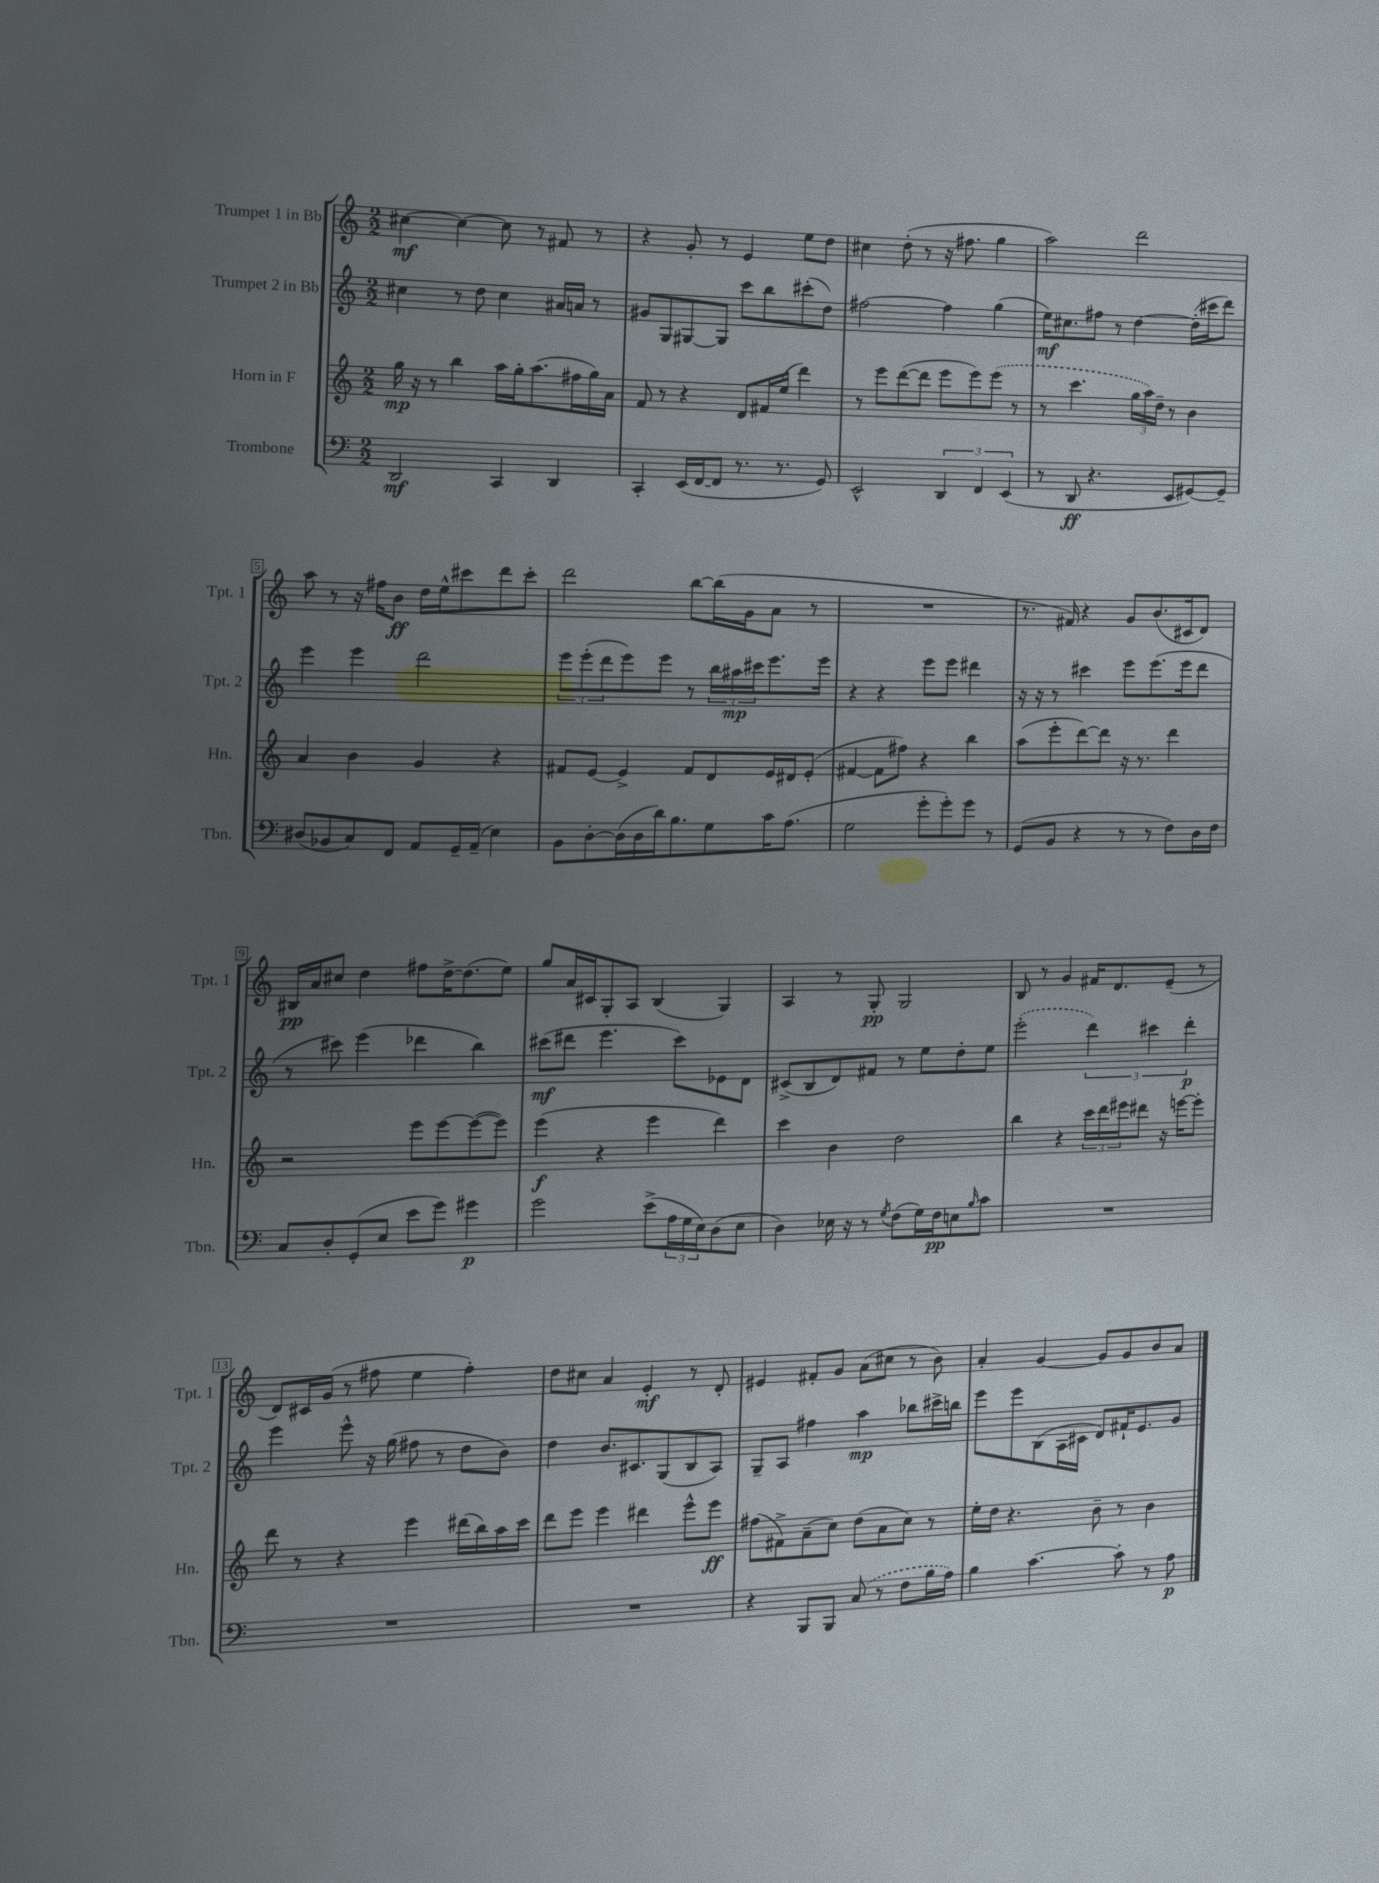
<<
\new StaffGroup <<
\new Staff = "s0" \with { instrumentName = "Trumpet 1 in Bb" shortInstrumentName = "Tpt. 1" } {
    \clef treble \key c \major \numericTimeSignature \time 2/2
    cis''4~\mf cis''4~ cis''8 r8 fis'8 r8 |
    r4 g'8-. r8 e'4 e''8 d''8 |
    cis''4 d''8-.( r8 r16 fis''8. g''4 |
    a''2) d'''2 |
    a''8 r8 r16 fis''16 b'8\ff d''16 e''16-^ cis'''8 d'''8 cis'''8-. |
    d'''2 b''8~ b''16( g'16 a'8 r8 |
    R1 |
    r8. fis'16) r4 g'8 b'8.( cis'16 d'8) |
    bis16\pp a'16 cis''8 d''4 fis''8 d''16~-> d''8.( e''8) |
    g''8 a'16 cis'16 g8-. a8 b4( g4) |
    a4 r8 g8-.\pp g2 |
    b8 r8 g'4 fis'16 d'8. e'8--( r8 |
    d'8) cis'16 g'16( r8 fis''8 e''4 fis''4-.) |
    d''8 cis''8 a'4 e'4-.\mf r8 d'8-. |
    eis'4 fis'8-. g'8 a'8( cis''8 r8 b'8) |
    a'4-. g'4~ g'8 g'8 b'8 a'8 \bar "|." |
}
\new Staff = "s1" \with { instrumentName = "Trumpet 2 in Bb" shortInstrumentName = "Tpt. 2" } {
    \clef treble \key c \major \numericTimeSignature \time 2/2
    cis''4 r8 d''8 cis''4 ais'16 a'16 r8 |
    gis'8 g8 gis8~ gis8 c'''8 b''8 cis'''8-.( d''8) |
    fis''2~ fis''4 g''4( |
    e''16\mf) cis''8. fis''8 r8 d''4~ d''16-.( cis'''16 d'''8) |
    e'''4 e'''4 d'''2 |
    \tuplet 3/2 { e'''8 e'''8-.( d'''8 } e'''8) e'''8 r8 \tuplet 3/2 { b''16 ais''16\mp cis'''16 } e'''8. e'''16 |
    r4 r4 e'''8 e'''8 dis'''4 |
    r16 r16 r8 cis'''4 e'''8 e'''8.( e'''16 d'''8 |
    r8 cis'''8) e'''4( des'''4 b''4) |
    cis'''8\mf( dis'''8 e'''4. cis'''8) ees'8 d'8 |
    cis'8->( b8 d'8) fis'8 r8 e''8 d''8-. e''8 |
    \once \slurDashed e'''2-.( \tuplet 3/2 { d'''4) cis'''4 d'''4-.\p } |
    e'''4 e'''8-^ r16 g''16( fis''8 r8 d''8 b'8) |
    d''4 b'8. cis'8. g8( b8 a8) |
    g8-- a8 fis''4 a''4\mp bes''8 cis'''16-> b''16 |
    e'''8 e'''8 b8( a16 cis'16 d'8) fis'16-! e'8. g'8 \bar "|." |
}
\new Staff = "s2" \with { instrumentName = "Horn in F" shortInstrumentName = "Hn." } {
    \clef treble \key c \major \numericTimeSignature \time 2/2
    g''16\mp r16 r8 b''4 a''16 g''16-. a''8.( fis''16 g''16) a'16 |
    f'8 r8 r4 d'8 fis'16 e''16( d'''4) |
    r8 e'''8 d'''8~( d'''8 e'''8 e'''8) \once \slurDashed e'''8( r8 |
    r8 c'''4. \tuplet 3/2 { g''16 a''16) d''16-- } r8 b'4 |
    a'4 b'4 g'4 r4 |
    fis'8 e'8~ e'4-> fis'8 d'8 e'16 dis'16 e'8-.( |
    fis'4~ fis'8 fis''8) r4 b''4 |
    a''8( e'''8-. d'''8~) d'''8 r16 r8. d'''4 |
    r2 e'''8 e'''8~ e'''8~( e'''8) |
    e'''4\f( r4 e'''4 d'''4) |
    c'''4 b'4 d''2 |
    b''4 r4 \tuplet 3/2 { c'''16 d'''16 eis'''16 } dis'''8 r16 e'''16~ e'''8-. |
    d'''8 r8 r4 e'''4 dis'''16( b''16) a''16 c'''16 |
    d'''8 e'''8 e'''4 dis'''4 e'''8-^ e'''8\ff |
    fis''8( fis'8->) a'8--( c''8) d''8( a'8 c''8) r8 |
    e''16-. d''16 r4. b'8-- r8 b'4 \bar "|." |
}
\new Staff = "s3" \with { instrumentName = "Trombone" shortInstrumentName = "Tbn." } {
    \clef bass \key c \major \numericTimeSignature \time 2/2
    d,2\mf c,4 d,4 |
    c,4-. e,16( f,16~ f,8 r8. r8. g,8) |
    e,2-^ \tuplet 3/2 { d,4 f,4 e,4( } |
    r8 d,8\ff r4. e,8 gis,8~) gis,8-- |
    dis8( bes,8 c8) f,8 a,8 g,16-- a,16--( e4) |
    b,8 d8~-. d16( d16 d'16) b8. g8 c'16 a8.( |
    g2 g'8-. g'8-.) g'8 r8 |
    g,8( b,8 r4 r8 r8 f8) d16 f16 |
    c8 d8-. g,8-.( e8 e'8 g'8) gis'4\p |
    g'2 e'8->( \tuplet 3/2 { a16 g16 e16) } d8( e8 |
    d4) ees16 r16 r8 \acciaccatura { g8 } f8( g16) f16\pp e8 \grace { b16 } c'8 |
    R1 |
    R1 |
    R1 |
    r4 b,,8 b,,8 \once \slurDashed c8( r8 f8 b16 a16) |
    b4 c'4.~ c'8-. r8 a8\p \bar "|." |
}
>>
>>
\layout { \context { \Score \override BarNumber.stencil = #(make-stencil-boxer 0.1 0.3 ly:text-interface::print) } }
